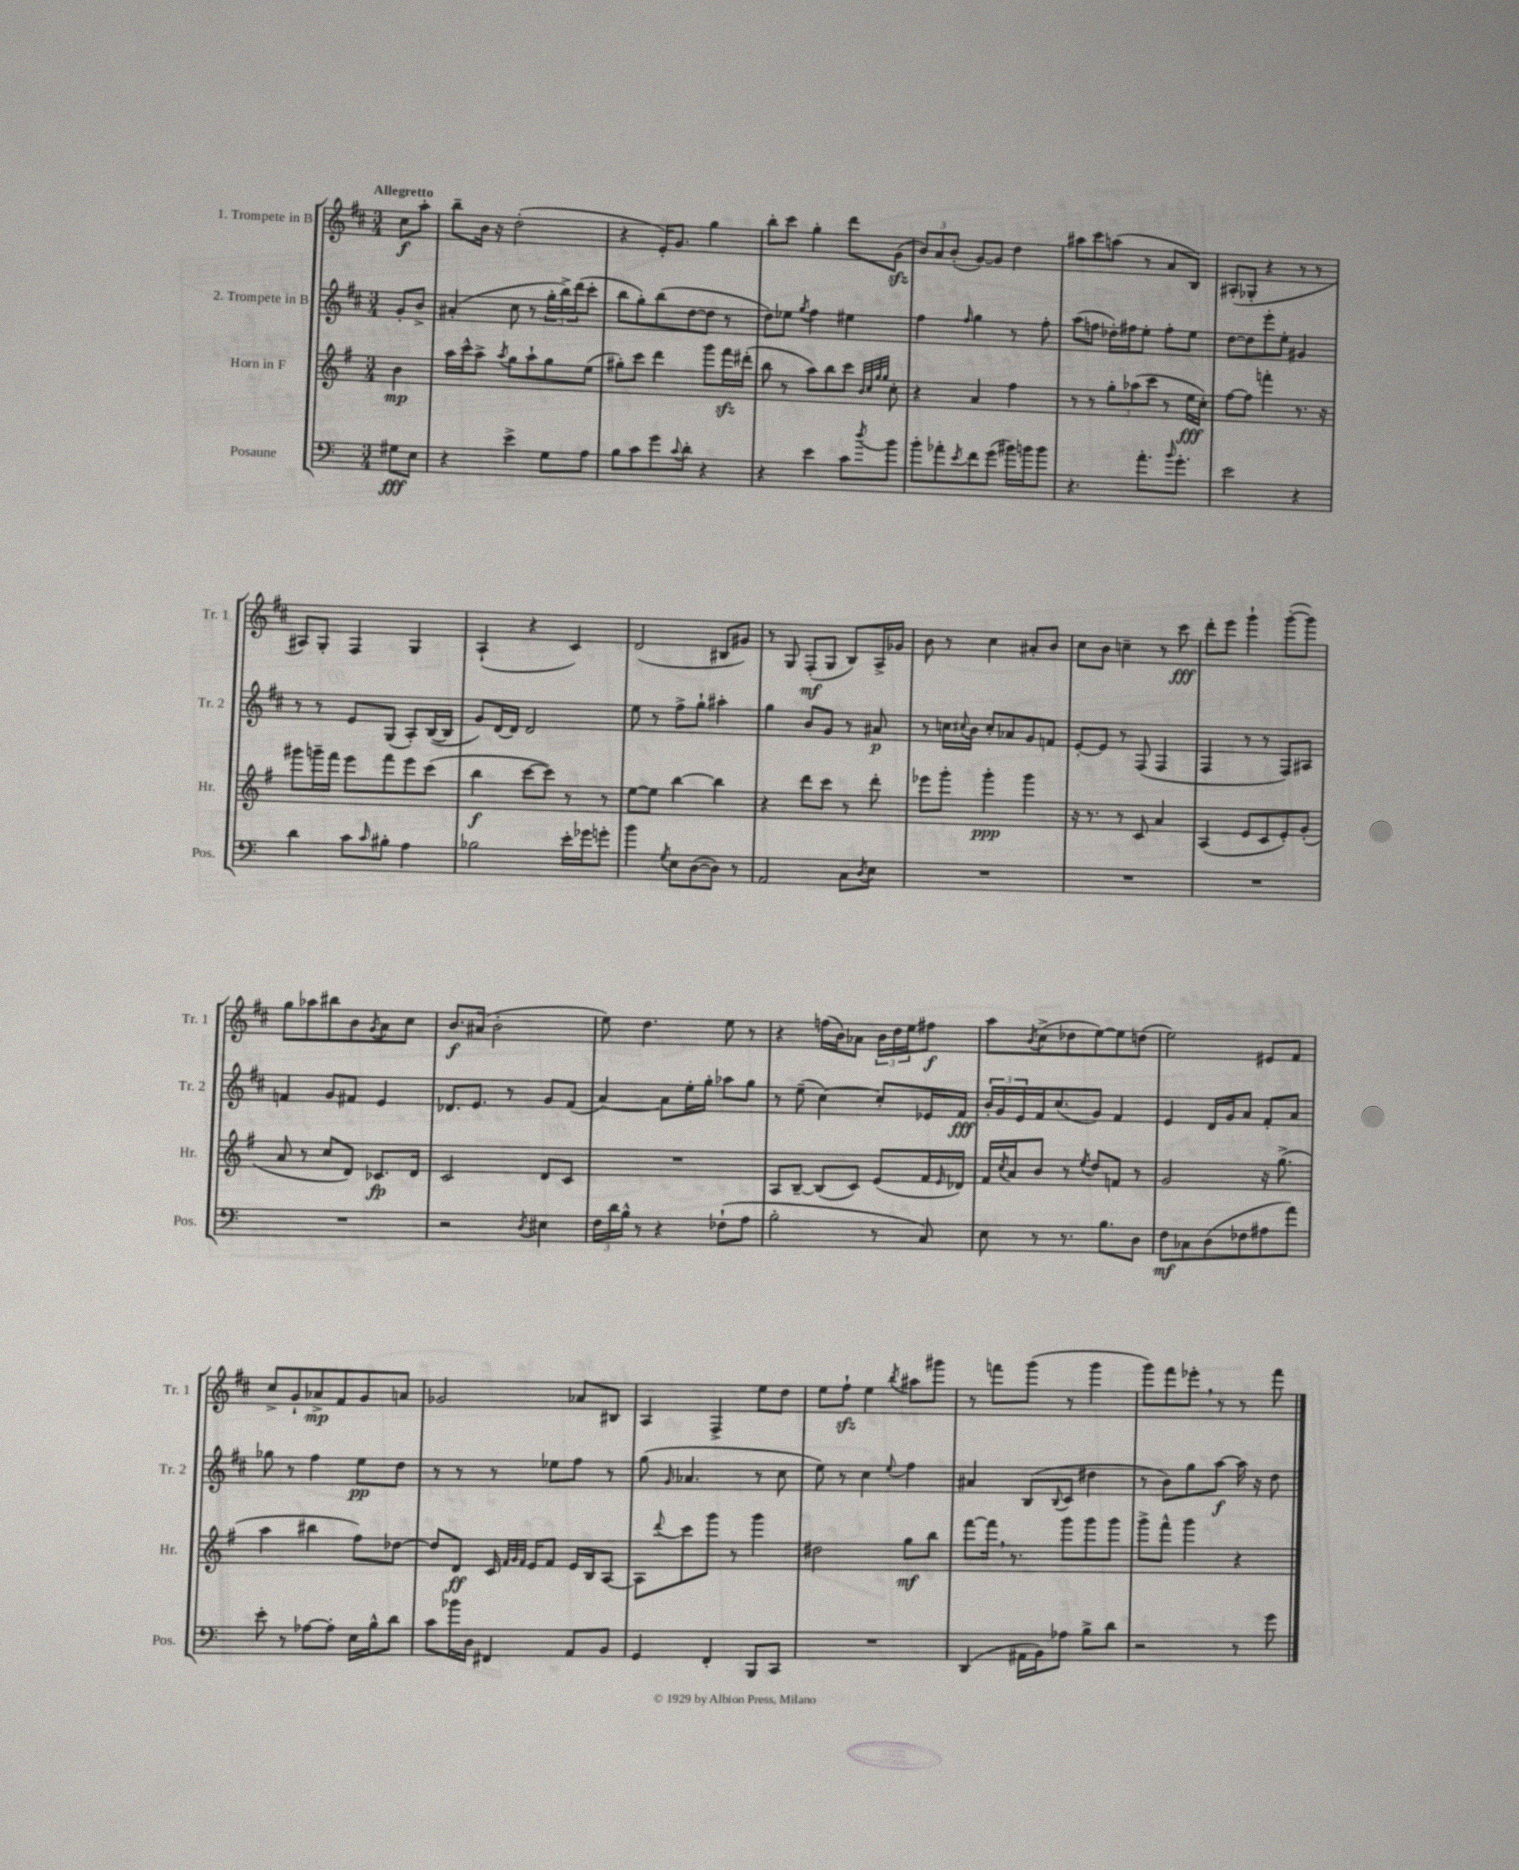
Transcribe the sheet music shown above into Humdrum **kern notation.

**kern	**dynam	**kern	**dynam	**kern	**dynam	**kern	**dynam
*part4	*part4	*part3	*part3	*part2	*part2	*part1	*part1
*staff4	*staff4	*staff3	*staff3	*staff2	*staff2	*staff1	*staff1
*I"Posaune	*	*I"Horn in F	*	*I"2. Trompete in B	*	*I"1. Trompete in B	*
*I'Pos.	*	*I'Hr.	*	*I'Tr. 2	*	*I'Tr. 1	*
*clefF4	*	*clefG2	*	*clefG2	*	*clefG2	*
*k[]	*	*k[f#]	*	*k[f#c#]	*	*k[f#c#]	*
*M3/4	*	*M3/4	*	*M3/4	*	*M3/4	*
=	=	=	=	=	=	=	=
!	!	!	!	!	!	!LO:TX:a:B:t=Allegretto	!
8G#X\L	fff	4b\	mp	8g'/L	.	8cc#\L	f
8E\J	.	.	.	8b^/J	.	8aa'\J	.
=1	=1	=1	=1	=1	=1	=1	=1
4r	.	16aa\LL	.	(4a#X'/	.	8bb~\L	.
.	.	16ccc^^\J	.	.	.	.	.
.	.	8aa^\J	.	.	.	16b\Jk	.
.	.	.	.	.	.	16r	.
.	.	8qaa/	.	.	.	.	.
4e^\	.	8gg\L	.	8cc#\	.	(2dd'\	.
.	.	8aa`\	.	8r	.	.	.
8G\L	.	8gg\	.	24gg'\LL	.	.	.
.	.	.	.	24bb^\)	.	.	.
.	.	.	.	(24ddd\J	.	.	.
8A\J	.	(8ee\J	.	8ccc#'\J	.	.	.
=2	=2	=2	=2	=2	=2	=2	=2
8B\L	.	8gg#X'\L)	.	8bb\L	.	4r	.
8c\	.	8ccc\J	.	8gg'\)	.	.	.
8g\	.	4ddd\	.	(8bb\	.	16e'/KL)	.
.	.	.	.	.	.	8.g/J	.
8qqc/	.	.	.	.	.	.	.
8d'\J	.	.	.	[8dd\	.	.	.
4r	.	8ggg\L	.	8dd\J]	.	4gg\	.
.	.	16fff#zz\L	.	8r	.	.	.
.	.	(16ddd#X'\JJ	.	.	.	.	.
=3	=3	=3	=3	=3	=3	=3	=3
4r	.	8bb\	.	8dd\L)	.	8bb'\L	.
.	.	8r	.	8ee-X\J	.	8ccc#\J	.
.	.	.	.	8qgg/	.	.	.
4e\	.	8aa\L)	.	4ff#\	.	4gg'\	.
.	.	8bb\	.	.	.	.	.
8c\L	.	8ccc\J	.	4ee#X\	.	8ddd\L	.
.	.	32qqb/LLL	.	.	.	.	.
.	.	32qqcc/	.	.	.	.	.
.	.	32qqgg/	.	.	.	.	.
8qdd/	.	32qqgg/JJJ	.	.	.	.	.
8b\J	.	8cc'\	.	.	.	(8gzz\J	.
=4	=4	=4	=4	=4	=4	=4	=4
8b'\L	.	4r	.	4ff#\	.	12b/L)	.
.	.	.	.	.	.	12a/	.
8a-X'\	.	.	.	.	.	.	.
.	.	.	.	.	.	(12b'/J	.
8qe/	.	.	.	16qqff#/	.	.	.
8f\	.	4a/	.	4gg\	.	[8g/L)	.
(8g\J	.	.	.	.	.	8g/J]	.
16b#X\LL)	.	4ff#\	.	8r	.	4dd\	.
16bn\J	.	.	.	.	.	.	.
8b\J	.	.	.	8ff#'\	.	.	.
=5	=5	=5	=5	=5	=5	=5	=5
4.r	.	8r	.	(8aa\L	.	8aa#X\L	.
.	.	8r	.	8ffn\J	.	8ccc#\	.
.	.	12gg'\L	.	16dd-X'\LL)	.	(8aan\J	.
.	.	.	.	16ff#X\J	.	.	.
.	.	(12aa-X\	.	.	.	.	.
8.a'\L	.	.	.	8ee'\J	.	8r	.
.	.	12ccc\J	.	.	.	.	.
.	.	8r	.	8ff#'\L	.	8a/L	.
16qqb/	.	.	.	.	.	.	.
8.g'\J	.	.	.	.	.	.	.
.	.	16ee\LL	fff	8ee\J	.	8B/J)	.
.	.	16cc'\JJ)	.	.	.	.	.
=6	=6	=6	=6	=6	=6	=6	=6
2e\	.	[8ff#\L	.	[8dd\L	.	(8A#X'/L	.
.	.	8ff#\J]	.	8dd\]	.	8G-X'/J	.
.	.	4fffn'\	.	8eee'\	.	4r	.
.	.	.	.	8ee'\J	.	.	.
4r	.	8.r	.	4g#X/	.	8r	.
.	.	.	.	.	.	8r	.
.	.	16r	.	.	.	.	.
!!LO:LB:g=z
=7	=7	=7	=7	=7	=7	=7	=7
4d\	.	8ggg#X\L	.	8r	.	8A#X/L)	.
.	.	16gggn~\L	.	8r	.	8G'/J	.
.	.	16fff#\JJ	.	.	.	.	.
8c\L	.	8eee\L	.	8e/L	.	4F#/	.
16qqc/	.	.	.	.	.	.	.
8B#X'\J	.	8fff#\	.	(8G/J	.	.	.
4A\	.	8eee\	.	8A'/L)	.	4G/	.
.	.	(8ccc\J	.	([16B/L	.	.	.
.	.	.	.	16B/JJ]	.	.	.
=8	=8	=8	=8	=8	=8	=8	=8
2B-X\	.	4bb\	f	8g/L)	.	(4A`/	.
.	.	.	.	[16d/L	.	.	.
.	.	.	.	16d/JJ]	.	.	.
.	.	[8ccc\L	.	2d/	.	4r	.
.	.	8ccc\J])	.	.	.	.	.
16e'\LL	.	8r	.	.	.	4c#/)	.
16g-X\J	.	.	.	.	.	.	.
8gn'\J	.	8r	.	.	.	.	.
=9	=9	=9	=9	=9	=9	=9	=9
4b\	.	[8ee\L	.	8ee\	.	(2d/	.
.	.	8ee\J]	.	8r	.	.	.
8qG/	.	.	.	.	.	.	.
8E\L	.	[4bb\	.	8ff#^\L	.	.	.
([8D\	.	.	.	8gg`\J	.	.	.
8D\J])	.	4bb\]	.	4aa#X'\	.	8B#X/L	.
8r	.	.	.	.	.	8g#X/J)	.
=10	=10	=10	=10	=10	=10	=10	=10
2AA/	.	4r	.	4gg\	.	8r	.
.	.	.	.	.	.	8G/	.
.	.	8ddd\L	.	8b/L	.	(8F#'/L	mf
.	.	8ccc\J	.	8g/J	.	8G/J	.
8C\L	.	8r	.	8r	.	8B/L)	.
8qD/	.	.	.	.	.	.	.
8E\J	.	8ddd'\	.	8a#X/	p	16A^/L	.
.	.	.	.	.	.	16g-X/JJ	.
=11	=11	=11	=11	=11	=11	=11	=11
2.r	.	8eee-X\L	.	8r	.	8b\	.
.	.	8ggg'\J	.	16ccn\LL	.	8r	.
.	.	.	.	8qqcc#X/	.	.	.
.	.	.	.	16b\JJ	.	.	.
.	.	4ggg'\	ppp	8cc#'/L	.	4cc#\	.
.	.	.	.	8a-X/	.	.	.
.	.	4ggg\	.	8g/	.	8a#X'/L	.
.	.	.	.	8fn/J	.	8b/J	.
=12	=12	=12	=12	=12	=12	=12	=12
2.r	.	16r	.	[8e'/L	.	8cc#\L	.
.	.	8.r	.	.	.	.	.
.	.	.	.	8e/J]	.	8b\J	.
.	.	8r	.	8r	.	4ccn~\	.
.	.	8c/	.	(8F#/	.	.	.
.	.	4a/	.	4F#/	.	8r	.
.	.	.	.	.	.	8ccc#\	fff
=13	=13	=13	=13	=13	=13	=13	=13
2.r	.	(4A/	.	4F#/	.	8ddd'\L	.
.	.	.	.	.	.	8eee\J	.
.	.	8e/L	.	8r	.	4ggg`\	.
.	.	8c/	.	8r	.	.	.
.	.	8e'/)	.	8F#/L)	.	([8ggg'\L	.
.	.	(8g'/J	.	8A#X/J	.	8ggg\J])	.
!!LO:LB:g=z
=14	=14	=14	=14	=14	=14	=14	=14
2.r	.	8a/	.	4fn/	.	8gg\L	.
.	.	8r	.	.	.	8aa-X\	.
.	.	8cc/L	.	8g/L	.	8bb#X\	.
.	.	8d/J)	.	8f#X/J	.	8b\	.
.	.	.	.	.	.	8qg/	.
.	.	8.c-X/L	fp	4e/	.	8a\	.
.	.	.	.	.	.	8cc#\J	.
.	.	16d/Jk	.	.	.	.	.
=15	=15	=15	=15	=15	=15	=15	=15
2r	.	2c/	.	8.d-X/L	.	8.b/L	f
.	.	.	.	8.e/J	.	(16a#X/Jk	.
.	.	.	.	.	.	2b'\	.
.	.	.	.	8r	.	.	.
8qD/	.	.	.	.	.	.	.
4E#X\	.	8d/L	.	8g/L	.	.	.
.	.	8c/J	.	(8f#/J	.	.	.
=16	=16	=16	=16	=16	=16	=16	=16
24F\LL	.	2.r	.	[4a/)	.	8ee\)	.
24d\	.	.	.	.	.	.	.
24B^^\JJ	.	.	.	.	.	.	.
8r	.	.	.	.	.	4.dd\	.
4r	.	.	.	8a\L]	.	.	.
.	.	.	.	16ee'\L	.	.	.
.	.	.	.	16gg'\JJ	.	.	.
(8F-X`\L	.	.	.	8aa-X\L	.	8ee\	.
8A\J	.	.	.	8gg\J	.	8r	.
=17	=17	=17	=17	=17	=17	=17	=17
2B'\	.	8A/L	.	8r	.	4r	.
.	.	[8B~/J	.	(8ee~\	.	.	.
.	.	(8B/L]	.	[4cc#\)	.	(16ffn\LL	.
.	.	.	.	.	.	16b\J)	.
.	.	8c/J)	.	.	.	8a-X\J	.
8r	.	(8e/L	.	8cc#'/L]	.	24b\LL	.
.	.	.	.	.	.	24dd\	.
.	.	.	.	.	.	24ee\J	.
8C/)	.	16f#/L	.	16e-X/L	.	8ff#X\J	f
.	.	16qqe/	.	.	.	.	.
.	.	16d-X/JJ)	.	16f#/JJ	fff	.	.
=18	=18	=18	=18	=18	=18	=18	=18
8E\	.	16f#/LL	.	24b'/LL	.	8aa\L	.
.	.	.	.	24g/	.	.	.
.	.	8qcc/	.	.	.	.	.
.	.	16a/J	.	.	.	.	.
.	.	.	.	24e/	.	.	.
.	.	.	.	.	.	8qb/	.
8r	.	8b/J	.	16f#/J	.	(8cc#^\	.
.	.	.	.	(8.cc#/	.	.	.
8.r	.	8r	.	.	.	8dd-X\	.
.	.	8qee/	.	.	.	.	.
.	.	8dd/L	.	8g/J)	.	[8ee\)	.
8.B\L	.	.	.	.	.	.	.
.	.	8fn/J	.	4f#/	.	8ee\]	.
8D\J	.	8r	.	.	.	(8ddn\J	.
=19	=19	=19	=19	=19	=19	=19	=19
8F\L	mf	2g/	.	4e/	.	2ee\)	.
8C-X\	.	.	.	.	.	.	.
(8D\	.	.	.	16d/LL	.	.	.
.	.	.	.	16g/J	.	.	.
8F-X\	.	.	.	8a/J	.	.	.
8A#X\	.	16r	.	8f#'/L	.	8e#X/L	.
.	.	(8.gg^\	.	.	.	.	.
8a\J)	.	.	.	8a/J	.	8f#/J	.
!!LO:LB:g=z
=20	=20	=20	=20	=20	=20	=20	=20
8e'\	.	4aa\	.	8gg-X\	.	8cc#^/L	.
8r	.	.	.	8r	.	8g`/	.
[8A-X\L	.	4bb#X\	.	4ff#\	.	8a-X^/	mp
8A-'\J]	.	.	.	.	.	8f#/	.
16E\LL	.	8ff#\L)	.	8ee\L	pp	8g/	.
16B^^\J	.	.	.	.	.	.	.
8d\J	.	[8dd-X\J	.	8dd\J	.	8an/J	.
=21	=21	=21	=21	=21	=21	=21	=21
8c\L	.	8dd-/L]	.	8r	.	2g-X/	.
16b-X\L	.	8d/J	ff	8r	.	.	.
16D\JJ	.	.	.	.	.	.	.
4FF#X/	.	16c/	.	8r	.	.	.
.	.	32qqf#/LLL	.	.	.	.	.
.	.	32qqg/	.	.	.	.	.
.	.	32qqf#/JJJ	.	.	.	.	.
.	.	16e/KL	.	.	.	.	.
.	.	8f#/J	.	8ee-X\L	.	.	.
8AA/L	.	16e/LL	.	8ff#\J	.	8a-X/L	.
.	.	16B/J	.	.	.	.	.
8BB/J	.	[8A/J	.	8r	.	8B#X/J	.
=22	=22	=22	=22	=22	=22	=22	=22
4GG/	.	8A\L]	.	(8gg\	.	4A/	.
.	.	8qqddd/	.	16qqg/	.	.	.
.	.	8ccc\	.	4.a-X/	.	.	.
4FF'/	.	8ggg\J	.	.	.	4F#^/	.
.	.	8r	.	.	.	.	.
8BBB/L	.	4ggg\	.	8r	.	8ee\L	.
8CC/J	.	.	.	8cc#\	.	8dd\J	.
=23	=23	=23	=23	=23	=23	=23	=23
2.r	.	2dd#X\	.	8ee\)	.	8ee\L	.
.	.	.	.	8r	.	8ff#zz`\J	.
.	.	.	.	4cc#\	.	4ee\	.
.	.	.	.	8qqee/	.	8qbb/	.
.	.	8gg\L	mf	4ff#\	.	8aa#X\L	.
.	.	8bb\J	.	.	.	8ggg#X\J	.
=24	=24	=24	=24	=24	=24	=24	=24
(4DD/	.	[8fff#\L	.	4a#X/	.	8r	.
.	.	16fff#,\Jk]	.	.	.	8fffn\L	.
.	.	8.r	.	.	.	.	.
16AA#X\LL	.	.	.	(8B/L	.	(8ggg\J	.
16BB\J)	.	.	.	.	.	.	.
.	.	.	.	8qqB/	.	.	.
8A-X\J	.	8ggg\L	.	8c#/J	.	8r	.
8B^\L	.	8ggg\	.	4dd#X\	.	4ggg\	.
8d\J	.	8ggg\J	.	.	.	.	.
=25	=25	=25	=25	=25	=25	=25	=25
2r	.	8ggg^\L	.	8r	.	8ggg\L)	.
.	.	8fff#^^\J	.	8b\L)	.	8fff#\	.
.	.	4ggg\	.	8gg\	.	8eee-X',\J	.
.	.	.	.	[8aa\J	f	8r	.
8r	.	4r	.	16aa\]	.	8r	.
.	.	.	.	16r	.	.	.
8g\	.	.	.	8dd\	.	8fff#\	.
==	==	==	==	==	==	==	==
*-	*-	*-	*-	*-	*-	*-	*-
